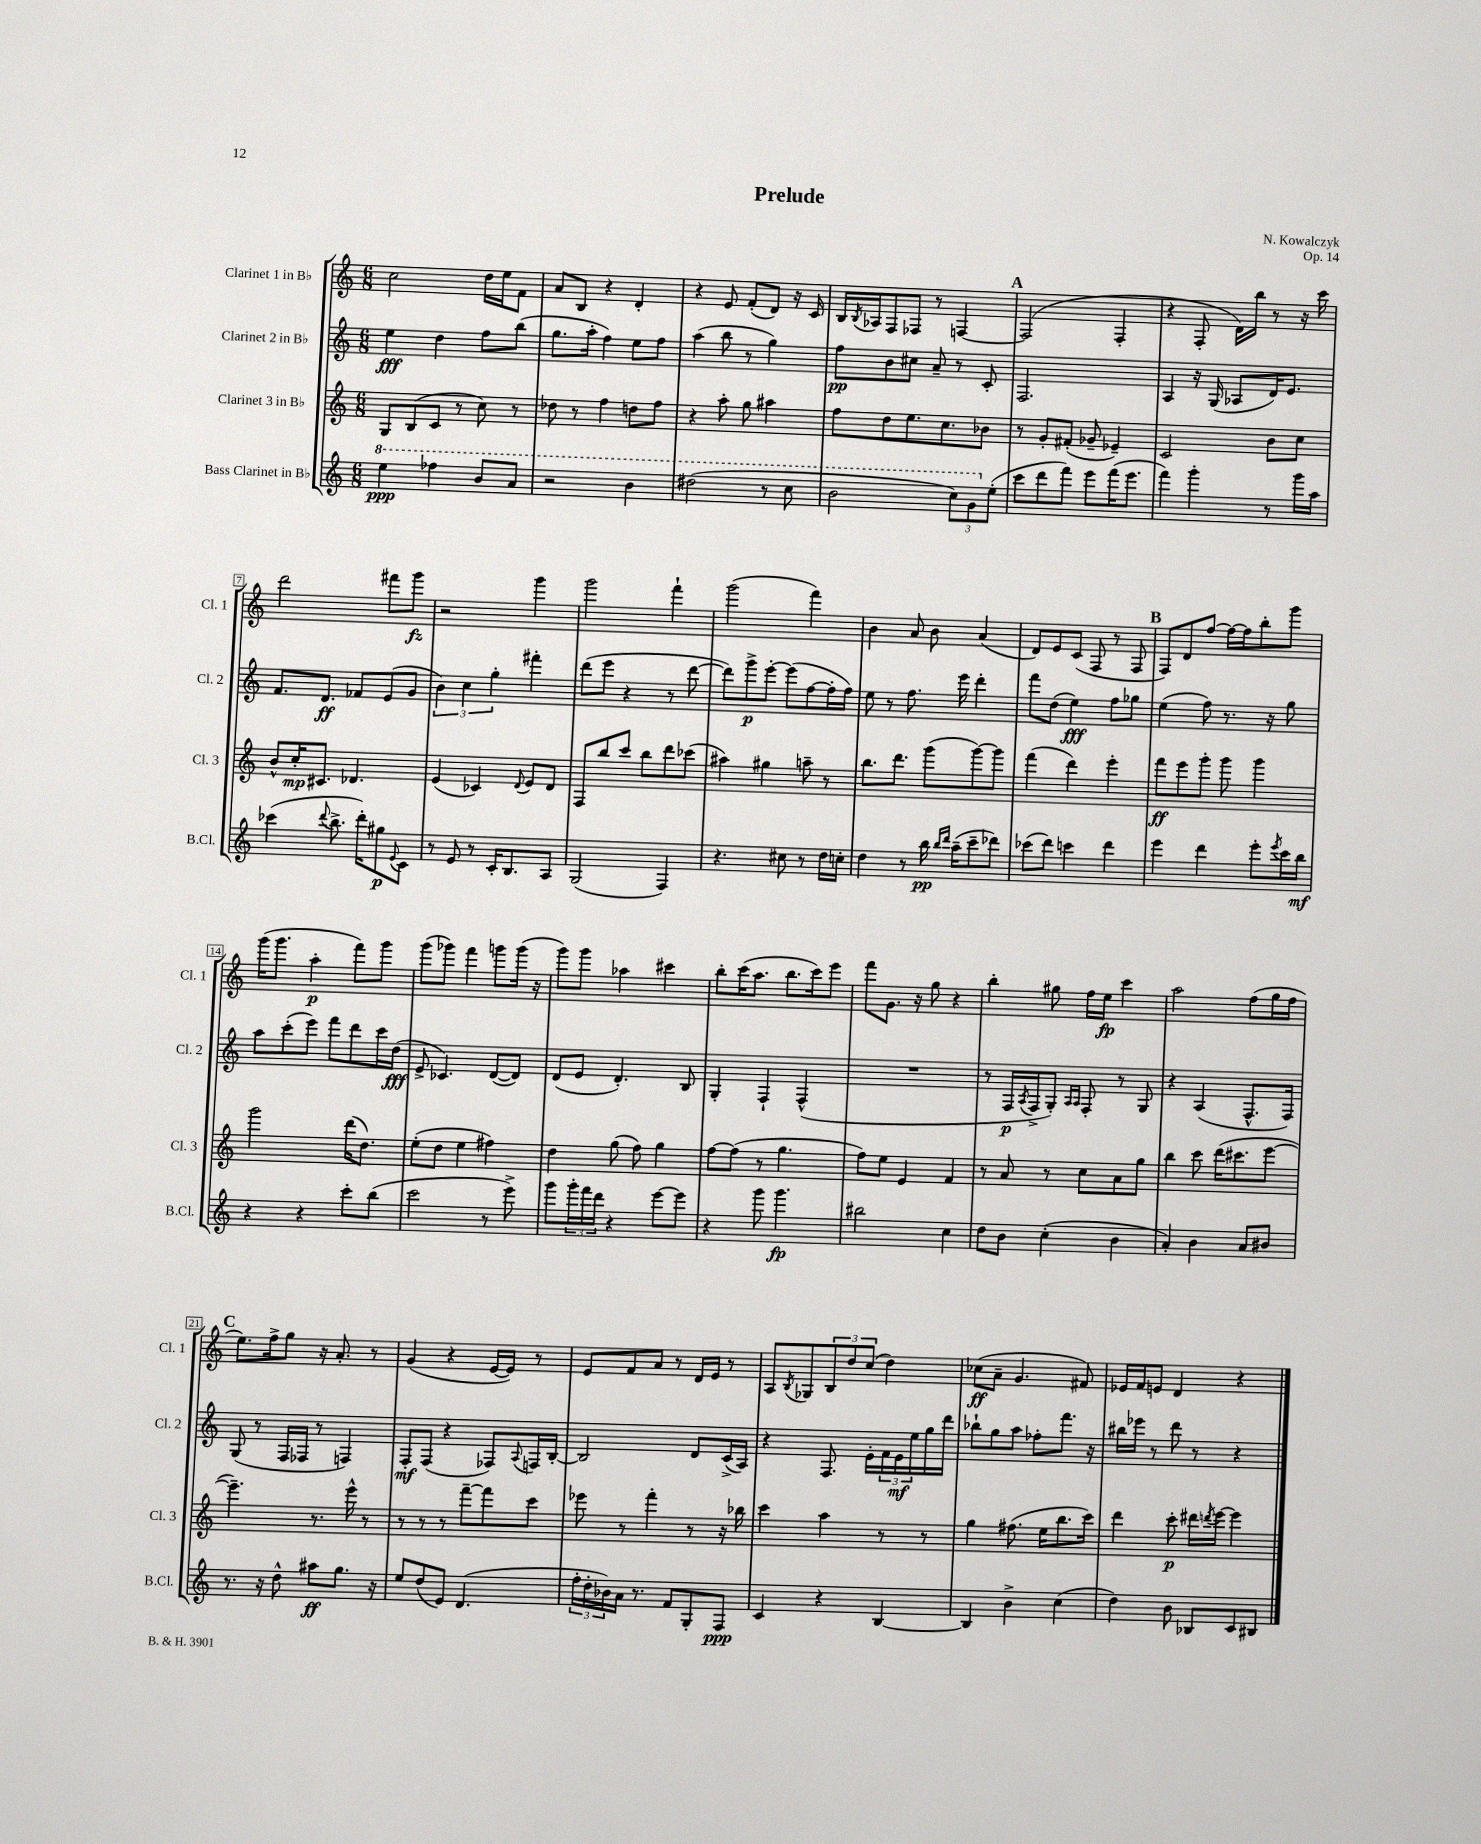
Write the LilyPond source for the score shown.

\header { title = "Prelude" composer = "N. Kowalczyk" opus = "Op. 14" }
<<
\new StaffGroup <<
\new Staff = "s0" \with { instrumentName = "Clarinet 1 in Bb" shortInstrumentName = "Cl. 1" } {
    \clef treble \key c \major \numericTimeSignature \time 6/8
    c''2 d''16 e''16 f'8 |
    a'8 b8 r4 d'4-. |
    r4 e'8 f'8-.( d'8) r16 c'16 |
    b16 \acciaccatura { b8 } aes16 f8 fes8 r8 f4~ |
    \mark \markup { \bold "A" } f2( f4-. |
    r4 f8-. d'16) b''16 r8 r16 c'''16 |
    d'''2 fis'''8 g'''8\fz |
    r2 g'''4 |
    g'''2 f'''4-! |
    g'''2( f'''4) |
    b'4 a'8 b'8 a'4( |
    d'8) e'8 c'8( f8 r8 f8 |
    \mark \markup { \bold "B" } f8) d'8 f''8~ f''16~ f''16 b''8-. g'''8 |
    g'''16( g'''8. a''4-.\p f'''8) g'''8 |
    g'''8( ges'''8) f'''4 g'''8 g'''16( r16 |
    g'''8) g'''8 aes''4 cis'''4 |
    b''8-. c'''16( a''8. b''8. c'''16) e'''8 |
    f'''8 g'8. r16 g''8 r4 |
    b''4-. gis''8 f''16 e''16\fp c'''4 |
    a''2 f''8( g''16 f''16 |
    \mark \markup { \bold "C" } e''8.) f''16-> g''8 r16 a'8.-. r8 |
    g'4( r4 e'16~ e'16) r8 |
    e'8 f'8 a'8 r8 d'16 e'16 r8 |
    a8 \acciaccatura { b8 } ges8 \tuplet 3/2 { b8 d''8 c''8( } d''4) |
    ces''8\ff( a'8-- g'4. fis'8) |
    ees'16 f'16 e'8 d'4 r4 \bar "|." |
}
\new Staff = "s1" \with { instrumentName = "Clarinet 2 in Bb" shortInstrumentName = "Cl. 2" } {
    \clef treble \key c \major \numericTimeSignature \time 6/8
    e''4\fff d''4 f''8 b''8( |
    g''8. a''16-. f''4) e''8 f''8 |
    a''4( b''8 r8 g''4) |
    f''8\pp b'8 cis''8 a'8-- r8 c'8-. |
    \mark \markup { \bold "A" } f2. |
    a4 r16 g16( aes8 d'16) e'8. |
    f'8. d'8.\ff fes'8 e'8( g'8 |
    \tuplet 3/2 { b'4) c''4 g''4-. } fis'''4-. |
    d'''8( e'''8 r4 r8 d'''8~ |
    d'''8) g'''8->\p e'''8~-. e'''8( f''8~ f''16-. f''16) |
    e''8 r8 f''8. e'''16 d'''4-. |
    f'''8 d''8( e''4\fff) f''8 ges''8 |
    \mark \markup { \bold "B" } e''4( f''8) r8. r16 g''8 |
    a''8 c'''8-.( e'''8) f'''8 d'''8 c'''16 d''16\fff( |
    e'8-> ces'4.) d'8~( d'8) |
    d'8( e'8 d'4.-.) b8 |
    g4-. f4-! f4-^( |
    R2. |
    r8 f16\p \acciaccatura { a8 } f16-> g8-.) \grace { a16 a16 } f8-. r8 g8 |
    r4 a4( f8.-^ f16) |
    \mark \markup { \bold "C" } g8( r8 f16 fes16 r8 f4) |
    f8-.\mf f8( r4 fes8) \appoggiatura { a8 } f16 b16~-. |
    b2 d'8 c'16->( a16) |
    r4 f8. e'16-. \tuplet 3/2 { f'16 e'16\mf e''16 } g''16 d'''16 |
    bes''8-! g''8 a''8 fes''8-. f'''8. r16 |
    bis''16 ees'''16 r8 d'''8 r8 r4 \bar "|." |
}
\new Staff = "s2" \with { instrumentName = "Clarinet 3 in Bb" shortInstrumentName = "Cl. 3" } {
    \clef treble \key c \major \numericTimeSignature \time 6/8
    g8 b8( c'8 r8 c''8) r8 |
    des''8 r8 f''4 d''8 f''8 |
    r4 a''8-. g''8 ais''4 |
    f''8 d''8 e''8. c''8. bes'8 |
    \mark \markup { \bold "A" } r8 g'8-. fis'8-.( ges'8-- ees'4--) |
    c'2 b'8 c''8 |
    b'8-^ c''16-.\mp cis'8. des'4. |
    e'4( ces'4) \appoggiatura { d'8 } e'8 d'8 |
    f8 b''8 c'''8 b''8 d'''8 ces'''8( |
    ais''4) gis''4 a''8-- r8 |
    b''8. d'''8. g'''8( g'''8~) g'''8 |
    f'''4( d'''4) e'''4-. |
    \mark \markup { \bold "B" } f'''8\ff e'''8 g'''8-. g'''8 g'''4 |
    g'''2 d'''16( d''8.) |
    e''8-.( d''8 e''4 fis''4) |
    d''4 g''8( f''8) g''4 |
    f''8~ f''8( r8 g''4. |
    f''8) e''8 e'4 f'4 |
    r8 a'8 r8 c''8 a'8 g''8 |
    b''4 c'''8 d'''16( cis'''8. e'''8~ |
    \mark \markup { \bold "C" } e'''4.--) r8. e'''16-^ r8 |
    r8 r8 r8 f'''8~-- f'''8 c'''8 |
    ees'''8 r8 f'''4-. r8 r16 bes''16 |
    c'''4 a''4 r8 r8 |
    g''4 fis''8.( e''16 b''8. c'''16) |
    d'''4 c'''8-.\p dis'''16 \acciaccatura { d'''8 } e'''16~ e'''4 \bar "|." |
}
\new Staff = "s3" \with { instrumentName = "Bass Clarinet in Bb" shortInstrumentName = "B.Cl." } {
    \clef treble \key c \major \numericTimeSignature \time 6/8
    \ottava #1 e'''4\ppp fes'''4 b''8 a''8 |
    r2 b''4 |
    dis'''2( r8 c'''8 |
    b''2 \tuplet 3/2 { c'''8) g''8 \ottava #0 e''8-.( } |
    \mark \markup { \bold "A" } c'''8 d'''8 f'''8) e'''8 f'''16( e'''8. |
    f'''4) g'''4-. r8 g'''16 a''16 |
    ces'''4( \appoggiatura { d'''8 } b''8.-> d'''16-.) gis''8\p \appoggiatura { e'8 } c'8 |
    r8 e'8 r8 c'16-. b8. a8 |
    g2( f4) |
    r4. cis''8 r8 d''16 c''16-. |
    d''4 r8 b''16\pp \grace { b''16 d'''16 } a''16--( c'''8-- des'''8) |
    ces'''8( d'''8) c'''4 d'''4 |
    \mark \markup { \bold "B" } e'''4 d'''4 e'''8-. \acciaccatura { e'''8 } c'''16 b''16\mf |
    r4 r4 c'''8-. b''8( |
    c'''2 r8 e'''8->) |
    g'''8 \tuplet 3/2 { g'''16-. f'''16 d'''16 } r4 e'''8~ e'''8 |
    r4 g'''8 g'''4.\fp |
    bis''2 c''4 |
    d''8 b'8 c''4-.( b'4 |
    a'4-.) b'4 a'8 bis'8 |
    \mark \markup { \bold "C" } r8. r16 d''8-^ ais''8\ff g''8. r16 |
    e''8 d''8( e'8) d'4.( |
    \tuplet 3/2 { f''16-. d''16-. bes'16) } a'16 r8. f'8 g8-. f8\ppp |
    c'4 r4 b4~ |
    b4 b'4-> c''4( |
    d''4) b'8 bes8 c'8 bis8 \bar "|." |
}
>>
>>
\layout { \context { \Score \override BarNumber.stencil = #(make-stencil-boxer 0.1 0.3 ly:text-interface::print) } }
